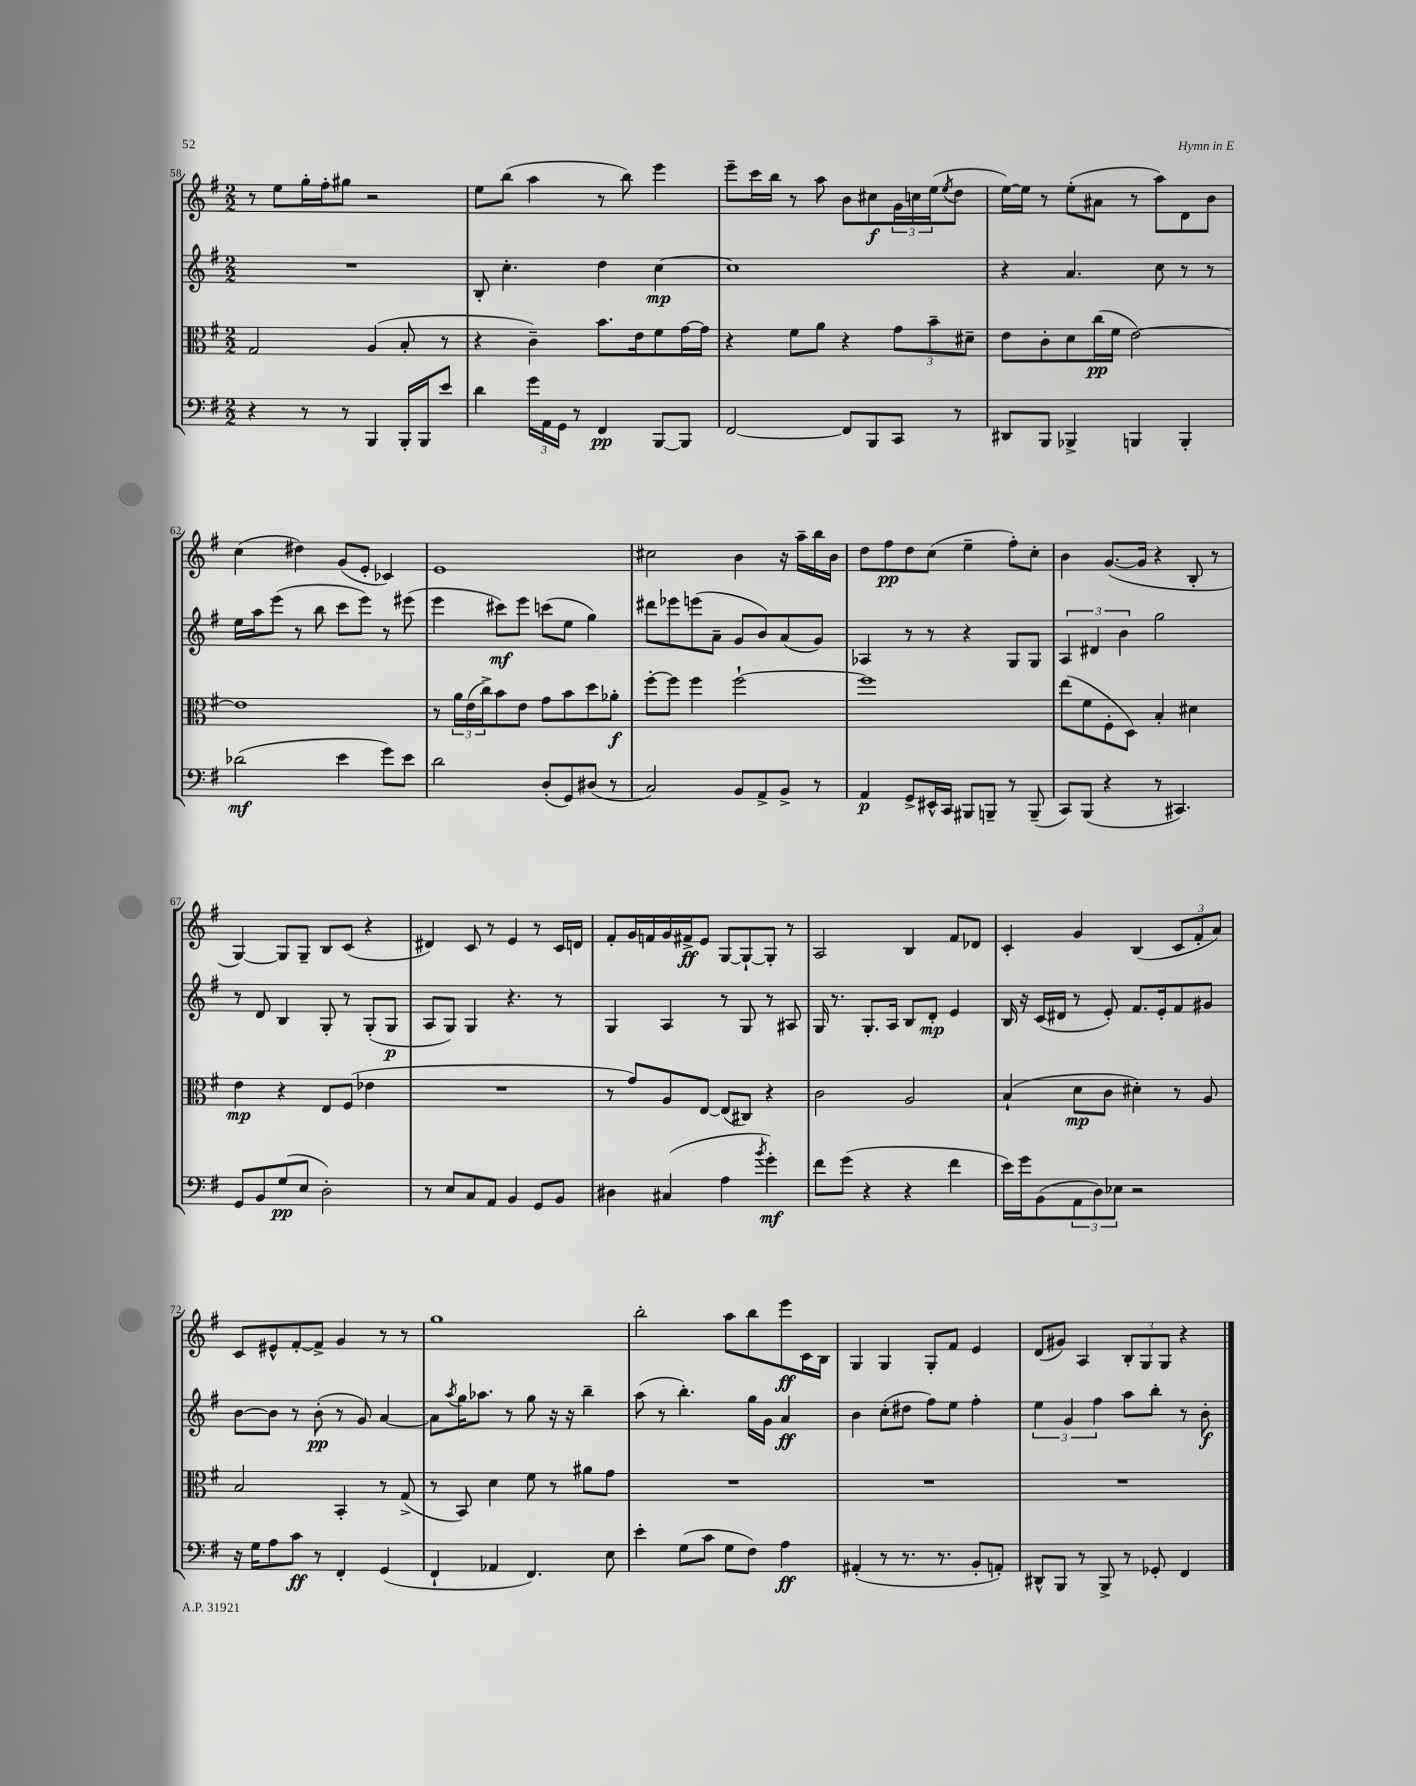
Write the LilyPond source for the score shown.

<<
\new StaffGroup <<
\new Staff = "s0" {
    \clef treble \key g \major \numericTimeSignature \time 2/2
    r8 e''8 g''16-. fis''16-. gis''8 r2 |
    e''8 b''8( a''4 r8 b''8) e'''4 |
    e'''8-- c'''16 b''16 r8 a''8 b'8 cis''8\f \tuplet 3/2 { g'16 c''16 e''16( } \acciaccatura { e''8 } d''8 |
    e''16~) e''16 r8 e''8-.( ais'8 r8 a''8) d'8 b'8 |
    c''4( dis''4) g'8( e'8-. ces'4) |
    e'1 |
    cis''2 b'4 r16 a''16-- b''16 b'16 |
    d''8 fis''8\pp d''8 c''8( e''4-- fis''8-.) c''8-. |
    b'4 g'8.~( g'16 r4 b8-. r8 |
    g4~) g8 g8-- b8 c'8( r4 |
    dis'4) c'8 r8 e'4 r8 c'16 d'16 |
    fis'8-. g'16 f'16 g'16 fis'16->\ff e'8 g8~ g8~-! g8-. r8 |
    a2 b4 fis'8 des'8 |
    c'4-. g'4 b4( \tuplet 3/2 { c'8 fis'8-. a'8) } |
    c'8 eis'8-^ fis'8~-. fis'8-> g'4 r8 r8 |
    g''1 |
    b''2-. a''8 b''8 e'''8\ff c'16 b16 |
    g4 g4 g8-. fis'8 e'4 |
    d'8( gis'8) a4 \tuplet 3/2 { b8-. g8 g8 } r4 \bar "|." |
}
\new Staff = "s1" {
    \clef treble \key g \major \numericTimeSignature \time 2/2
    R1 |
    b8-. c''4.-. d''4 c''4~\mp |
    c''1 |
    r4 a'4. c''8 r8 r8 |
    e''16 a''16 e'''8( r8 b''8 c'''8 e'''8) r8 eis'''8( |
    e'''4 cis'''8\mf) e'''8 c'''8( e''8 g''4) |
    dis'''8 ees'''8 e'''8( a'8-- g'8 b'8) a'8( g'8) |
    aes4 r8 r8 r4 g8 g8 |
    \tuplet 3/2 { a4 dis'4 b'4 } g''2 |
    r8 d'8 b4 g8-. r8 g8-.( g8\p |
    a8 g8) g4 r4. r8 |
    g4 a4 r8 g8 r8 ais8 |
    g16 r8. g8.-. a16 b8 d'8-.\mp e'4 |
    b16 r16 c'16( dis'16 r8 e'8-.) fis'8. e'16-. fis'8 gis'8 |
    b'8~ b'8 r8 b'8-.\pp( r8 g'8) a'4~ |
    a'8 \acciaccatura { a''8 } g''16 aes''8. r8 g''8 r16 r16 b''4-- |
    a''8( r8 b''4.-.) g''16 g'16 a'4\ff |
    b'4 c''8-.( dis''8 fis''8) e''8 fis''4-. |
    \tuplet 3/2 { e''4 g'4 fis''4 } a''8 b''8-. r8 b'8-.\f \bar "|." |
}
\new Staff = "s2" {
    \clef alto \key g \major \numericTimeSignature \time 2/2
    g2 a4( b8-. r8 |
    r4 c'4--) b'8. e'16 fis'8 g'16~ g'16 |
    r4 fis'8 a'8 r4 \tuplet 3/2 { g'8 b'8-- dis'8-- } |
    e'8 c'8-. d'8 c''16\pp( fis'16 e'2~) |
    e'1 |
    r8 \tuplet 3/2 { a'16 e'16( c''16->) } b'8 e'8 g'8 b'8 d''8 aes'8-.\f |
    fis''8~-. fis''8 fis''4 fis''2~-! |
    fis''1 |
    e''8( fis'8 fis8-. d8) b4-. dis'4 |
    e'4\mp r4 e8 fis8( ees'4 |
    R1 |
    r8 g'8) a8 e8~ e8( cis8) r4 |
    c'2 a2 |
    b4-!( d'8\mp c'8 dis'4-.) r8 a8 |
    b2 b,4-. r8 g8->( |
    r8 b,8) d'4 fis'8 r8 ais'8 g'8 |
    R1 |
    R1 |
    R1 \bar "|." |
}
\new Staff = "s3" {
    \clef bass \key g \major \numericTimeSignature \time 2/2
    r4 r8 r8 b,,4 b,,16-. b,,16 e'8 |
    d'4 \tuplet 3/2 { g'16 a,16 g,16 } r8 fis,4\pp b,,8~ b,,8 |
    fis,2~ fis,8 b,,8 c,8 r8 |
    dis,8 b,,8 bes,,4-> b,,4 b,,4-. |
    des'2\mf( e'4 g'8) e'8 |
    d'2 d8-.( g,8) dis8( r8 |
    c2) b,8 a,8-> b,8-> r8 |
    a,4\p g,8-> eis,16-^ c,16 bis,,8 b,,8-- r8 b,,8--( |
    c,8) b,,8( r4 r8 cis,4.) |
    g,8 b,8 g8\pp( e8 d2-.) |
    r8 e8 c8 a,8 b,4 g,8 b,8 |
    dis4 cis4( a4 \acciaccatura { b'8 } g'4-.\mf) |
    fis'8 g'8( r4 r4 fis'4 |
    e'16) g'16 b,8( \tuplet 3/2 { a,8 d8) ees8 } r2 |
    r16 g16 a8 c'8\ff r8 fis,4-. g,4( |
    fis,4-! aes,4 fis,4.) e8 |
    e'4-. g8( c'8 g8 fis8) a4\ff |
    ais,4-.( r8 r8. r8. b,8-. a,8-.) |
    dis,8-^ b,,8 r8 b,,8-> r8 ges,8-. fis,4 \bar "|." |
}
>>
>>
\layout { \context { \Score currentBarNumber = #58 } }
